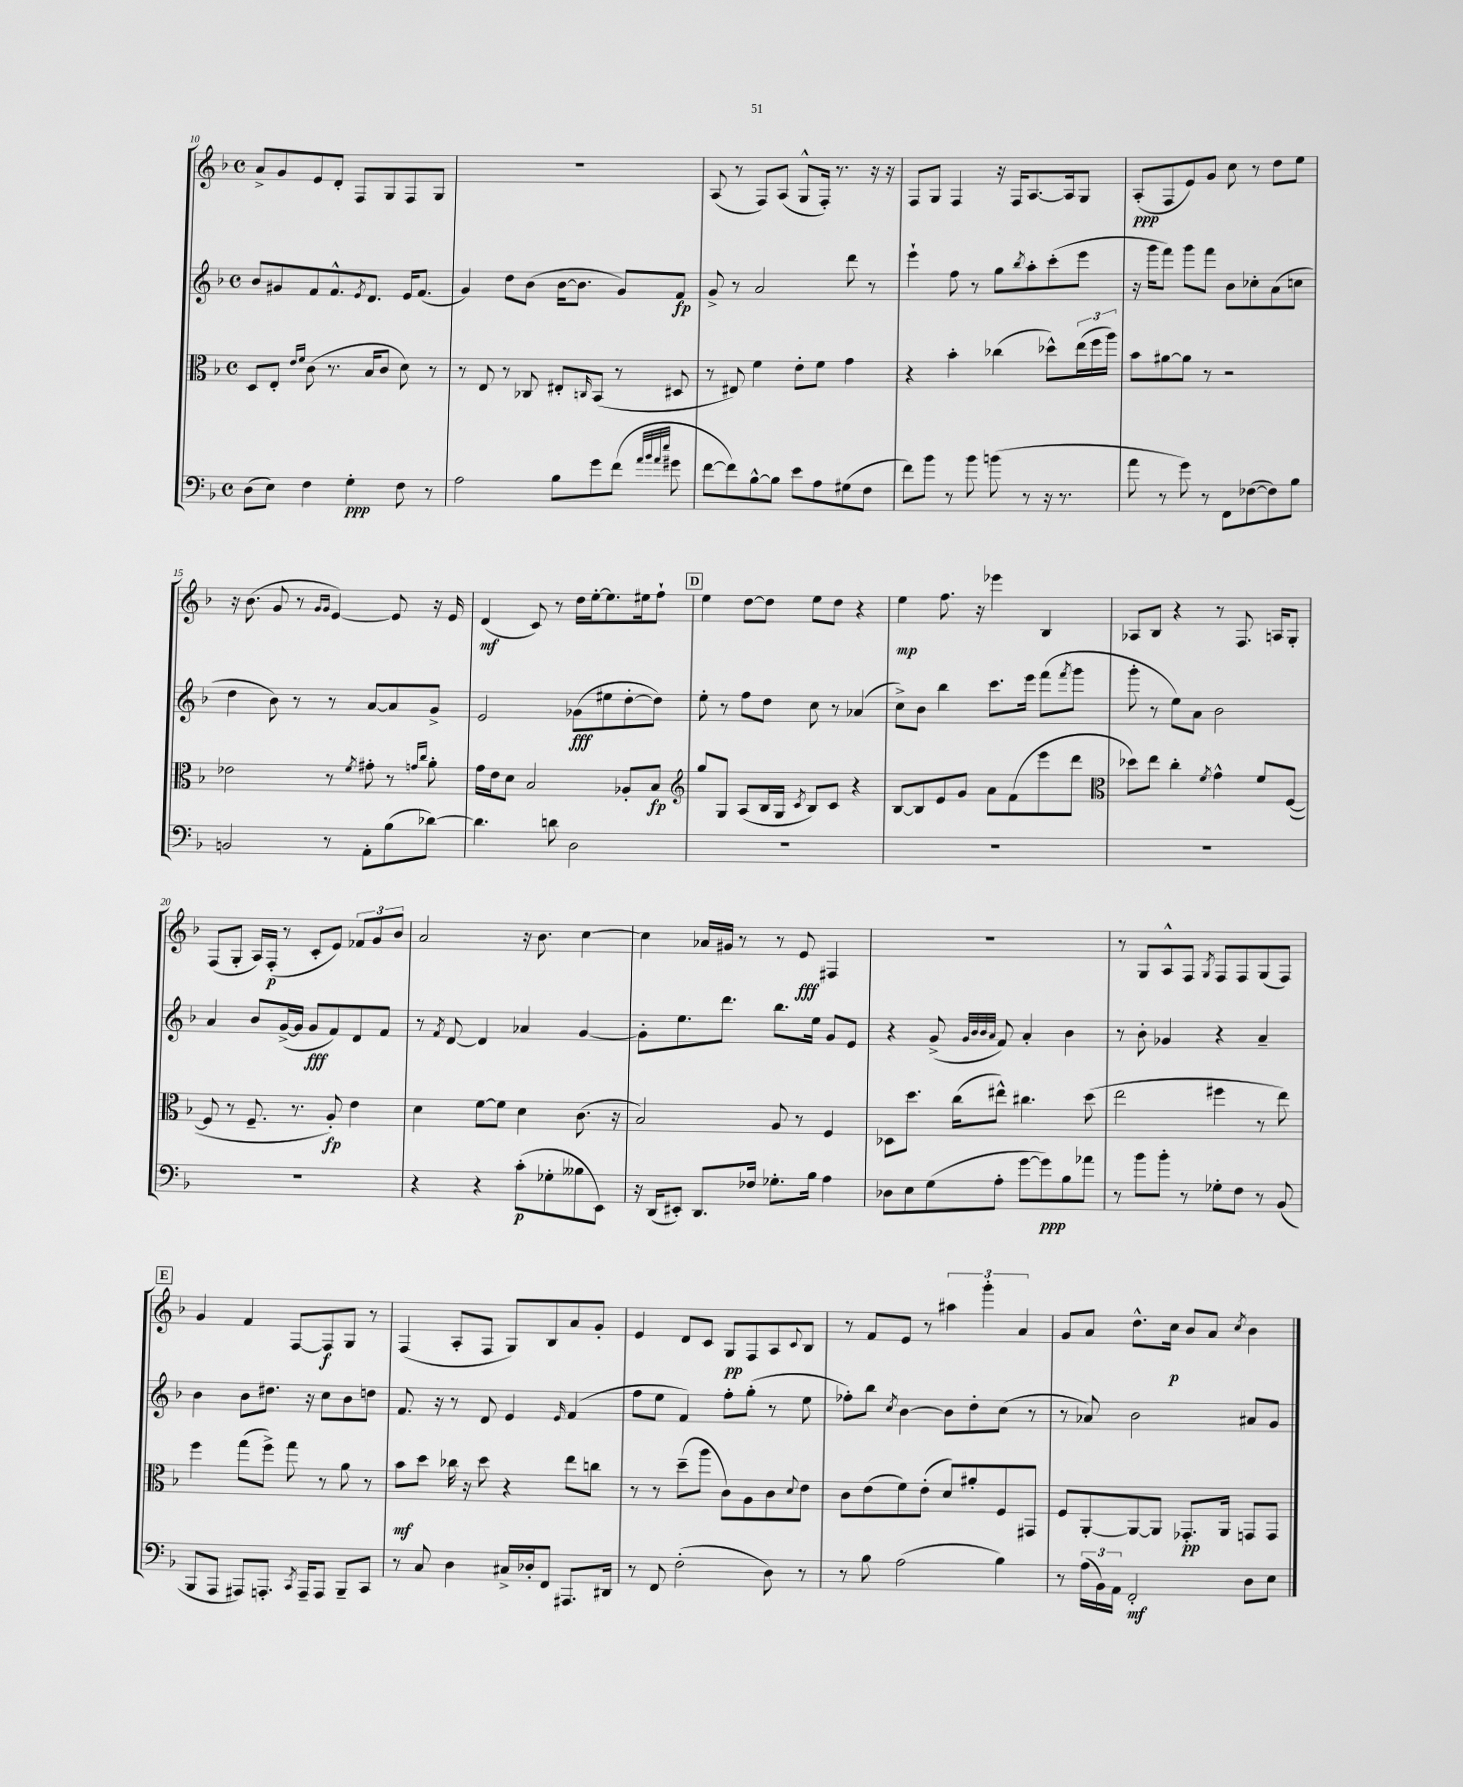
<<
\new StaffGroup <<
\new Staff = "s0" {
    \clef treble \key f \major \defaultTimeSignature \time 4/4
    a'8-> g'8 e'8 d'8-. f8 g8 f8 g8 |
    R1 |
    a8( r8 f8) a8( g8-^ f16-.) r8. r16 r16 |
    f8 g8 f4 r16 f16 a8.~ a16 g8 |
    a8-.\ppp( f8 e'8) g'8 c''8 r8 d''8 e''8 |
    r16 bes'8.( g'8 r8 \grace { g'16 g'16 } e'4~) e'8 r16 e'16 |
    d'4\mf( c'8) r8 d''16 e''16~-. e''8. eis''16 f''8-! |
    \mark \markup { \box "D" } e''4 d''8~ d''8 e''8 d''8 r4 |
    e''4\mp f''8. r16 ees'''4 bes4 |
    aes8 bes8 r4 r8 f8. a16 g8-. |
    f8( g8-. a16) f16-.\p( r8 c'8-. e'8) \tuplet 3/2 { fes'8 g'8 bes'8 } |
    a'2 r16 bes'8. c''4~ |
    c''4 aes'16 gis'16 r8 r8 e'8\fff fis4 |
    R1 |
    r8 g8 a8-^ f8 \acciaccatura { g8 } f8 f8 g8( f8) |
    \mark \markup { \box "E" } g'4 f'4 f8~ f8\f g8 r8 |
    f4( a8-. f8 g8) bes8 a'8 g'8-. |
    e'4 d'8 c'8 g8\pp f8 a8 \appoggiatura { c'8 } bes8 |
    r8 f'8 e'8 r8 \tuplet 3/2 { ais''4 g'''4-. a'4 } |
    g'8 a'8 d''8.-^ c''16\p bes'8 a'8 \acciaccatura { c''8 } bes'4 \bar "|." |
}
\new Staff = "s1" {
    \clef treble \key f \major \defaultTimeSignature \time 4/4
    bes'8 gis'8 f'8 f'8.-^ \acciaccatura { e'8 } d'8. e'16 f'8.( |
    g'4) d''8 bes'8( bes'16~ bes'8. g'8) f'8\fp |
    g'8-> r8 a'2 d'''8 r8 |
    e'''4-! f''8 r8 g''8 \acciaccatura { bes''8 } a''8-. c'''8-.( e'''8 |
    r16 g'''16 f'''8) g'''8 f'''8 bes'8 ces''8-. a'8( c''8 |
    d''4 bes'8) r8 r8 a'8~ a'8 g'8-> |
    e'2 ges'8\fff( eis''8 d''8~-. d''8) |
    \mark \markup { \box "D" } e''8-. r8 f''8 d''8 c''8 r8 aes'4( |
    c''8->) bes'8 bes''4 c'''8. e'''16 f'''8( \acciaccatura { f'''8 } g'''8 |
    g'''8-. r8 e''8) a'8 bes'2 |
    a'4 bes'8 g'16~->( g'16 g'8\fff f'8) d'8 f'8 |
    r8 \acciaccatura { f'8 } d'8~ d'4 aes'4 g'4~ |
    g'8-. e''8. d'''8. bes''8. e''16 g'8 e'8 |
    r4 g'8->( \grace { g'32 bes'32 bes'32 a'32 } f'8) a'4-. bes'4 |
    r8 bes'8-. ges'4 r4 a'4-- |
    \mark \markup { \box "E" } bes'4 bes'8 dis''8. r16 c''8 bes'8 d''8 |
    f'8. r16 r8 d'8 e'4 \grace { e'16 } f'4( |
    f''8 e''8 f'4) f''8-. g''8-.( r8 e''8 |
    fes''8-.) bes''8 \acciaccatura { c''8 } bes'4~ bes'8 d''8-. c''8( r8 |
    r8 aes'8) bes'2 ais'8 g'8 \bar "|." |
}
\new Staff = "s2" {
    \clef alto \key f \major \defaultTimeSignature \time 4/4
    d8 e8-. \grace { e'16 f'16 } c'8( r8. bes16 c'8 d'8) r8 |
    r8 e8 r8 ces8 eis8-. \grace { c16 } bes,8( r8 dis8 |
    r8 eis8) f'4 e'8-. f'8 g'4 |
    r4 bes'4-. ces''4( des''8-^) \tuplet 3/2 { e''16( f''16 a''16) } |
    bes'8 ais'8~ ais'8 r8 r2 |
    ees'2 r8 \acciaccatura { f'8 } gis'8-. r8 \grace { g'16 c''16 } a'8-. |
    g'16 e'16 d'8 bes2 aes8-. bes8\fp |
    \mark \markup { \box "D" } \clef treble g''8 g8 a8( bes16 g16 \acciaccatura { c'8 } bes8) c'8 r4 |
    bes8~ bes8 e'8 g'8 a'8 f'8( e'''8 d'''8 |
    \clef alto des''8) e''8 c''4-. \acciaccatura { f'8 } g'4-^ f'8 f8~( |
    f8 r8 f8.-- r8. a8-.\fp) e'4 |
    d'4 f'8~ f'8 d'4 c'8.( r16 |
    bes2) a8 r8 f4 |
    des8 d''8. c''16( eis''8-^) cis''4. d''8( |
    e''2 fis''4 r8 e''8) |
    \mark \markup { \box "E" } f''4 g''8( f''8->) g''8 r8 a'8 r8 |
    bes'8\mf d''8 ces''16 r16 d''8 r4 e''8 c''8 |
    r8 r8 d''8--( a''8 c'8) a8 c'8 \appoggiatura { d'8 } e'8 |
    c'8 e'8( f'8) e'8-.( d'8) ais'8-. f8 gis,8 |
    f8 a,8~-. a,8~ a,8 ges,8.-.\pp a,16 g,8 g,8 \bar "|." |
}
\new Staff = "s3" {
    \clef bass \key f \major \defaultTimeSignature \time 4/4
    d8( e8) f4 g4-.\ppp f8 r8 |
    a2 bes8 g'8 f'8( \grace { a'32 bes'32 a'32 e''32 } gis'8 |
    f'8~ f'8) bes8~-^ bes8 e'8 a8 gis8( f8 |
    f'8) bes'8 r8 bes'8 b'8( r8 r16 r8. |
    a'8 r8 g'8) r8 f,8 fes8~( fes8) bes8 |
    b,2 r8 a,8-. bes8( des'8~) |
    des'4. d'8 d2 |
    \mark \markup { \box "D" } R1 |
    R1 |
    R1 |
    R1 |
    r4 r4 c'8-.\p( ges8-. beses8 e,8) |
    r16 d,16( eis,8-.) d,8. fes16 ges8.-. bes16 a4 |
    des8 e8 g8( a8-. g'8~ g'8\ppp) bes8 aes'8 |
    r8 bes'8 bes'8-. r8 ges8-. f8 r8 bes,8( |
    \mark \markup { \box "E" } bes,,8 a,,8 ais,,8) a,,8.-. \acciaccatura { c,8 } a,,16-- a,,8 bes,,8-- c,8 |
    r8 c8 d4 cis16-> des16-. f,8 ais,,8. dis,16 |
    r8 f,8 f2-.( d8) r8 |
    r8 bes8 a2( bes4) |
    r8 \tuplet 3/2 { a16( bes,16) a,16 } f,2-.\mf d8 e8 \bar "|." |
}
>>
>>
\layout { \context { \Score currentBarNumber = #10 } }
